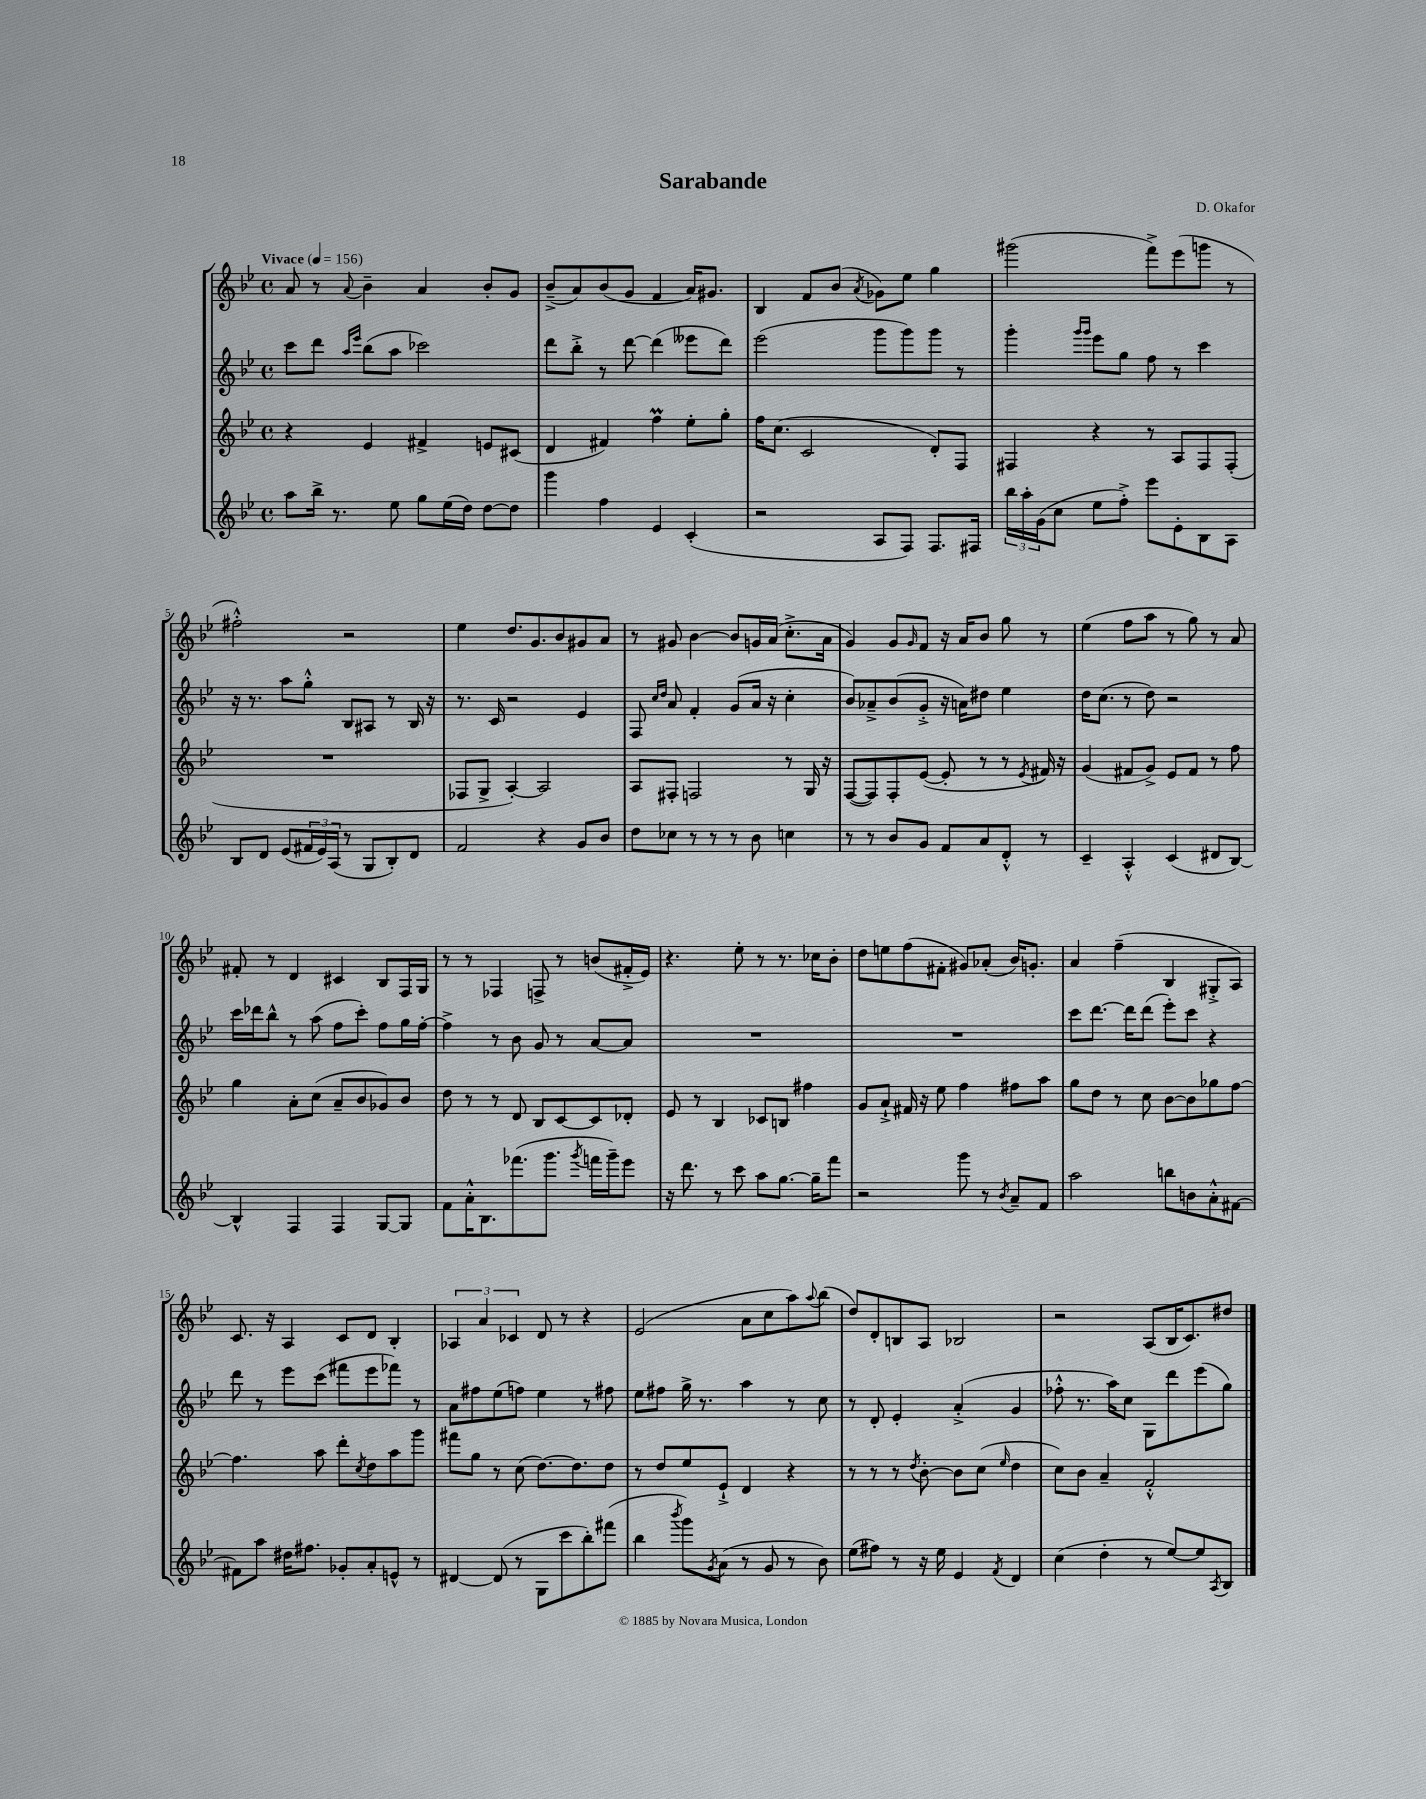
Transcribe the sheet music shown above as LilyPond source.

\header { title = "Sarabande" composer = "D. Okafor" }
<<
\new StaffGroup <<
\new Staff = "s0" {
    \clef treble \key bes \major \defaultTimeSignature \time 4/4 \tempo "Vivace" 4 = 156
    a'8 r8 \appoggiatura { a'8 } bes'4-- a'4 bes'8-. g'8 |
    bes'8--->( a'8) bes'8( g'8 f'4 a'16) gis'8. |
    bes4 f'8 bes'8( \acciaccatura { a'8 } ges'8) ees''8 g''4 |
    gis'''2( f'''8->) ees'''8( g'''8 r8 |
    fis''2-.-^) r2 |
    ees''4 d''8. g'8. bes'8 gis'8 a'8 |
    r8 gis'8 bes'4~ bes'8 g'16 a'16( c''8.-.-> a'16 |
    g'4) g'8 \grace { g'16 } f'8 r16 a'16 bes'8 g''8 r8 |
    ees''4( f''8 a''8 r8 g''8) r8 a'8 |
    fis'8-. r8 d'4 cis'4 bes8 f16 g16 |
    r8 r8 fes4 f8-> r8 b'8( fis'16-.-> ees'16) |
    r4. ees''8-. r8 r8. ces''16 bes'8-. |
    d''8 e''8 f''8( fis'8-. gis'8) aes'8-.( bes'16) g'8.-. |
    a'4 f''4--( bes4 gis8-.-> a8) |
    c'8. r16 a4 c'8 d'8 bes4-. |
    \tuplet 3/2 { aes4 a'4 ces'4 } d'8 r8 r4 |
    ees'2( a'8 c''8 a''8) \appoggiatura { a''8 } bes''8( |
    d''8) d'8-. b8 a8 bes2 |
    r2 a8( bes16 c'8.) dis''8 \bar "|." |
}
\new Staff = "s1" {
    \clef treble \key bes \major \defaultTimeSignature \time 4/4
    c'''8 d'''8 \grace { a''16 ees'''16 } bes''8( a''8 ces'''2) |
    d'''8 bes''8-.-> r8 d'''8~ d'''4( eeses'''8 d'''8) |
    ees'''2( g'''8 g'''8) g'''8 r8 |
    g'''4-. \grace { g'''16 g'''16 } ees'''8 g''8 f''8 r8 c'''4 |
    r16 r8. a''8 g''8-.-^ bes8 ais8 r8 bes16 r16 |
    r8. c'16 r2 ees'4 |
    f8 \grace { c''16 d''16 } a'8 f'4-. g'8( a'16 r16 c''4-. |
    bes'8) aes'8---> bes'8( g'8-.-> r16 a'16) dis''8 ees''4 |
    d''16 c''8.( r8 d''8) r2 |
    c'''16 des'''16 bes''8-^ r8 a''8( f''8 c'''8-.) f''8 g''16 f''16~-. |
    f''4-> r8 bes'8 g'8 r8 a'8~ a'8 |
    R1 |
    R1 |
    c'''8 d'''8.~ d'''16 d'''8( ees'''8-.) c'''8 r4 |
    d'''8 r8 ees'''8 c'''8( fis'''8 ees'''8 fes'''8) r8 |
    a'8 fis''8 ees''8( f''8) ees''4 r8 fis''8 |
    ees''8 fis''8 g''16-> r8. a''4 r8 c''8 |
    r8 d'8-. ees'4-. a'4-.->( g'4 |
    fes''8-.-^ r8. a''16) c''8 g8 d'''8 ees'''8( g''8) \bar "|." |
}
\new Staff = "s2" {
    \clef treble \key bes \major \defaultTimeSignature \time 4/4
    r4 ees'4 fis'4-> e'8 cis'8( |
    d'4 fis'4) f''4\prall ees''8-. g''8-. |
    f''16 c''8.( c'2 d'8-.) f8 |
    fis4 r4 r8 a8 fis8 fis8-.( |
    R1 |
    fes8 g8-> a4~-.) a2 |
    a8 fis8-. f2 r8 g16 r16 |
    f8~( f8) f8-. ees'8~( ees'8-. r8 r8 \acciaccatura { ees'8 } fis'16) r16 |
    g'4( fis'8 g'8->) ees'8 fis'8 r8 f''8 |
    g''4 a'8-. c''8( a'8-- bes'8 ges'8) bes'8 |
    d''8 r8 r8 d'8 bes8 c'8~ c'8 des'8-. |
    ees'8 r8 bes4 ces'8 b8 fis''4 |
    g'8 a'8-!-> fis'16 r16 ees''8 f''4 fis''8 a''8 |
    g''8 d''8 r8 c''8 bes'8~ bes'8 ges''8 f''8~ |
    f''4. a''8 d'''8-. \acciaccatura { c''8 } d''8 a''8 g'''8 |
    fis'''8 g''8 r8 c''8( d''8.~) d''8. d''8 |
    r8 d''8 ees''8 ees'8-!-> d'4 r4 |
    r8 r8 r8 \acciaccatura { d''8 } bes'8~-. bes'8 c''8( \grace { ees''16 } d''4 |
    c''8) bes'8 a'4-- f'2-.-^ \bar "|." |
}
\new Staff = "s3" {
    \clef treble \key bes \major \defaultTimeSignature \time 4/4
    a''8 bes''16-> r8. ees''8 g''8 ees''16( d''16) d''8~ d''8 |
    g'''4 f''4 ees'4 c'4-.( |
    r2 a8 f8) f8. fis16 |
    \tuplet 3/2 { bes''16 a''16-. g'16( } c''8 ees''8 f''8-.->) ees'''8 ees'8-. bes8 a8 |
    bes8 d'8 ees'8( \tuplet 3/2 { fis'16 ees'16) a16( } r8 g8 bes8-.) d'8 |
    f'2 r4 g'8 bes'8 |
    d''8 ces''8 r8 r8 r8 bes'8 c''4 |
    r8 r8 bes'8 g'8 f'8 a'8 d'8-.-^ r8 |
    c'4-- a4-.-^ c'4( dis'8 bes8~) |
    bes4-^ f4 f4 g8~ g8 |
    f'8 a'16-.-^ bes8. fes'''8.( g'''8. \acciaccatura { g'''8 } f'''16 g'''16--) ees'''8 |
    r16 d'''8. r8 c'''8 a''8 g''8.~ g''16-- f'''8 |
    r2 g'''8 r8 \acciaccatura { bes'8 } a'8-- f'8 |
    a''2 b''8 b'8 a'8-.-^ fis'8~ |
    fis'8 a''8 dis''16 fis''8. ges'8-. a'8-. e'8-^ r8 |
    dis'4~ dis'8( r8 g8 c'''8 bes''8-.) fis'''8( |
    bes''4 \acciaccatura { bes'''8 } g'''8) \acciaccatura { g'8 } a'8( r8 g'8 r8 bes'8) |
    ees''8( fis''8) r8 r16 ees''16 ees'4 \acciaccatura { f'8 } d'4 |
    c''4( d''4-. r8 ees''8~) ees''8 \acciaccatura { a8 } bes8 \bar "|." |
}
>>
>>
